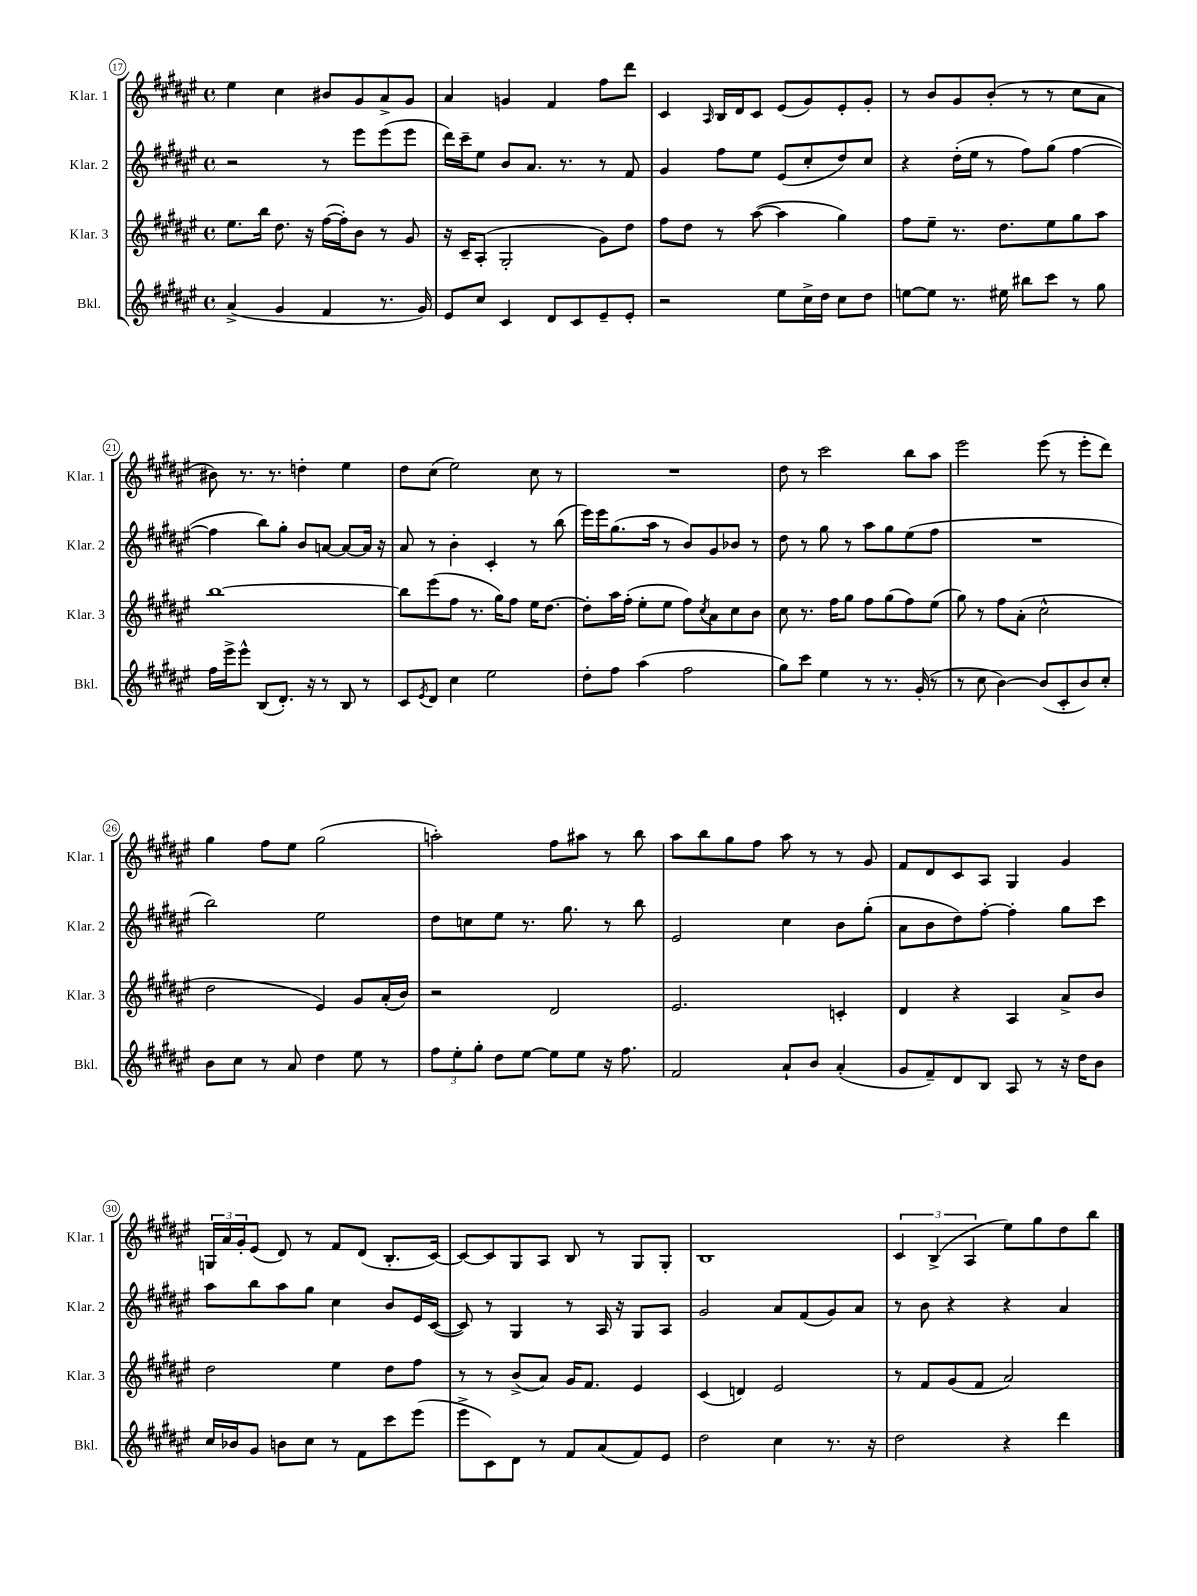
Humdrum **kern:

**kern	**kern	**kern	**kern
*staff4	*staff3	*staff2	*staff1
*clefG2	*clefG2	*clefG2	*clefG2
*k[f#c#g#d#a#e#]	*k[f#c#g#d#a#e#]	*k[f#c#g#d#a#e#]	*k[f#c#g#d#a#e#]
*M4/4	*M4/4	*M4/4	*M4/4
*met(c)	*met(c)	*met(c)	*met(c)
(4a#^	8.ee#	2r	4ee#
.	16bb	.	.
4g#	8.dd#	.	4cc#
.	16r	.	.
4f#	([16ff#	8r	8b#
.	16ff#'])	.	.
.	8b	8eee#	8g#
8.r	8r	(8eee#	8a#^
.	8g#	8eee#	8g#
16g#)	.	.	.
=	=	=	=
8e#	16r	16ddd#)	4a#
.	16c#~	16ccc#~	.
8cc#	(8A#'	8ee#	.
4c#	2G#'	8b	4g
.	.	8.a#	.
8d#	.	.	4f#
.	.	8.r	.
8c#	.	.	.
8e#~	8g#)	8r	8ff#
8e#'	8dd#	8f#	8ddd#
=	=	=	=
2r	8ff#	4g#	4c#
.	8dd#	.	.
.	.	.	16qqA#
.	8r	8ff#	16B
.	.	.	16d#
.	([8aa#	8ee#	8c#
8ee#	4aa#]	(8e#	(8e#
16cc#^	.	8cc#'	8g#)
16dd#	.	.	.
8cc#	4gg#)	8dd#)	8e#'
8dd#	.	8cc#	8g#'
=	=	=	=
[8ee	8ff#	4r	8r
8ee]	8ee#~	.	8b
8.r	8.r	(16dd#'	8g#
.	.	16ee#	.
.	.	8r	(8b'
16ee#	8.dd#	.	.
8bb#	.	8ff#)	8r
8ccc#	8ee#	(8gg#	8r
8r	8gg#	[4ff#	8cc#
8gg#	8aa#	.	8a#
=	=	=	=
16ff#	[1bb	4ff#]	8b#)
16eee#^	.	.	.
8eee#^^	.	.	8.r
(8B	.	8bb)	.
.	.	.	8.r
8.d#')	.	8gg#'	.
.	.	8b	4dd'
16r	.	.	.
8r	.	[8a	.
8B	.	8a_	4ee#
8r	.	16a]	.
.	.	16r	.
=	=	=	=
8c#	8bb]	8a#	8dd#
8qe#	.	.	.
8d#	(8eee#	8r	(8cc#
4cc#	8ff#	4b'	2ee#)
.	8.r	.	.
2ee#	.	4c#'	.
.	16gg#)	.	.
.	8ff#	.	.
.	16ee#	8r	8cc#
.	[8.dd#	.	.
.	.	(8bb	8r
=	=	=	=
8dd#'	8dd#']	16eee#)	1r
.	.	16eee#	.
8ff#	16aa#	(8.gg#	.
.	(16ff#'	.	.
(4aa#	8ee#'	.	.
.	.	16aa#	.
.	8ee#	8r	.
2ff#	8ff#)	8b)	.
.	8qcc#	.	.
.	8a#	8g#	.
.	8cc#	8b-	.
.	8b	8r	.
=	=	=	=
8gg#)	8cc#	8dd#	8dd#
8ccc#	8.r	8r	8r
4ee#	.	8gg#	2ccc#
.	16ff#	.	.
.	8gg#	8r	.
8r	8ff#	8aa#	.
8.r	(8gg#	8gg#	.
.	8ff#)	(8ee#	8bb
(16g#'	.	.	.
8r	(8ee#	8ff#	8aa#
=	=	=	=
8r	8gg#)	1r	2eee#
8cc#	8r	.	.
[4b)	8ff#	.	.
.	(8a#'	.	.
(8b]	2cc#^^	.	(8eee#
8c#'	.	.	8r
8b)	.	.	8eee#'
8cc#'	.	.	8ddd#)
=	=	=	=
8b	2dd#	2bb)	4gg#
8cc#	.	.	.
8r	.	.	8ff#
8a#	.	.	8ee#
4dd#	4e#)	2ee#	(2gg#
8ee#	8g#	.	.
8r	(16a#'	.	.
.	16b)	.	.
=	=	=	=
12ff#	2r	8dd#	2aa')
12ee#'	.	.	.
.	.	8cc	.
12gg#'	.	.	.
8dd#	.	8ee#	.
[8ee#	.	8.r	.
8ee#]	2d#	.	8ff#
.	.	8.gg#	.
8ee#	.	.	8aa#
16r	.	8r	8r
8.ff#	.	.	.
.	.	8bb	8bb
=	=	=	=
2f#	2.e#	2e#	8aa#
.	.	.	8bb
.	.	.	8gg#
.	.	.	8ff#
8a#`	.	4cc#	8aa#
8b	.	.	8r
(4a#'	4c'	8b	8r
.	.	(8gg#'	8g#
=	=	=	=
8g#	4d#	8a#	8f#
8f#~)	.	8b	8d#
8d#	4r	8dd#)	8c#
8B	.	[8ff#'	8A#
8A#	4A#	4ff#']	4G#
8r	.	.	.
16r	8a#^	8gg#	4g#
16dd#	.	.	.
8b	8b	8ccc#	.
=	=	=	=
16cc#	2dd#	8aa#	24G
.	.	.	24a#
16b-	.	.	.
.	.	.	24g#'
8g#	.	8bb	(8e#
8b	.	8aa#	8d#)
8cc#	.	8gg#	8r
8r	4ee#	4cc#	8f#
8f#	.	.	(8d#
8ccc#	8dd#	8b	8.B'
(8eee#	8ff#	16e#	.
.	.	([16c#	[16c#)
=	=	=	=
8eee#^	8r	8c#])	8c#_
8c#)	8r	8r	8c#]
8d#	(8b^	4G#	8G#
8r	8a#)	.	8A#
8f#	16g#	8r	8B
.	8.f#	.	.
(8a#	.	16A#	8r
.	.	16r	.
8f#)	4e#	8G#	8G#
8e#	.	8A#	8G#'
=	=	=	=
2dd#	(4c#	2g#	1B
.	4d)	.	.
4cc#	2e#	8a#	.
.	.	(8f#	.
8.r	.	8g#)	.
.	.	8a#	.
16r	.	.	.
=	=	=	=
2dd#	8r	8r	6c#
.	8f#	8b	.
.	.	.	(6B^
.	(8g#	4r	.
.	.	.	6A#
.	8f#	.	.
4r	2a#)	4r	8ee#)
.	.	.	8gg#
4ddd#	.	4a#	8dd#
.	.	.	8bb
==	==	==	==
*-	*-	*-	*-
